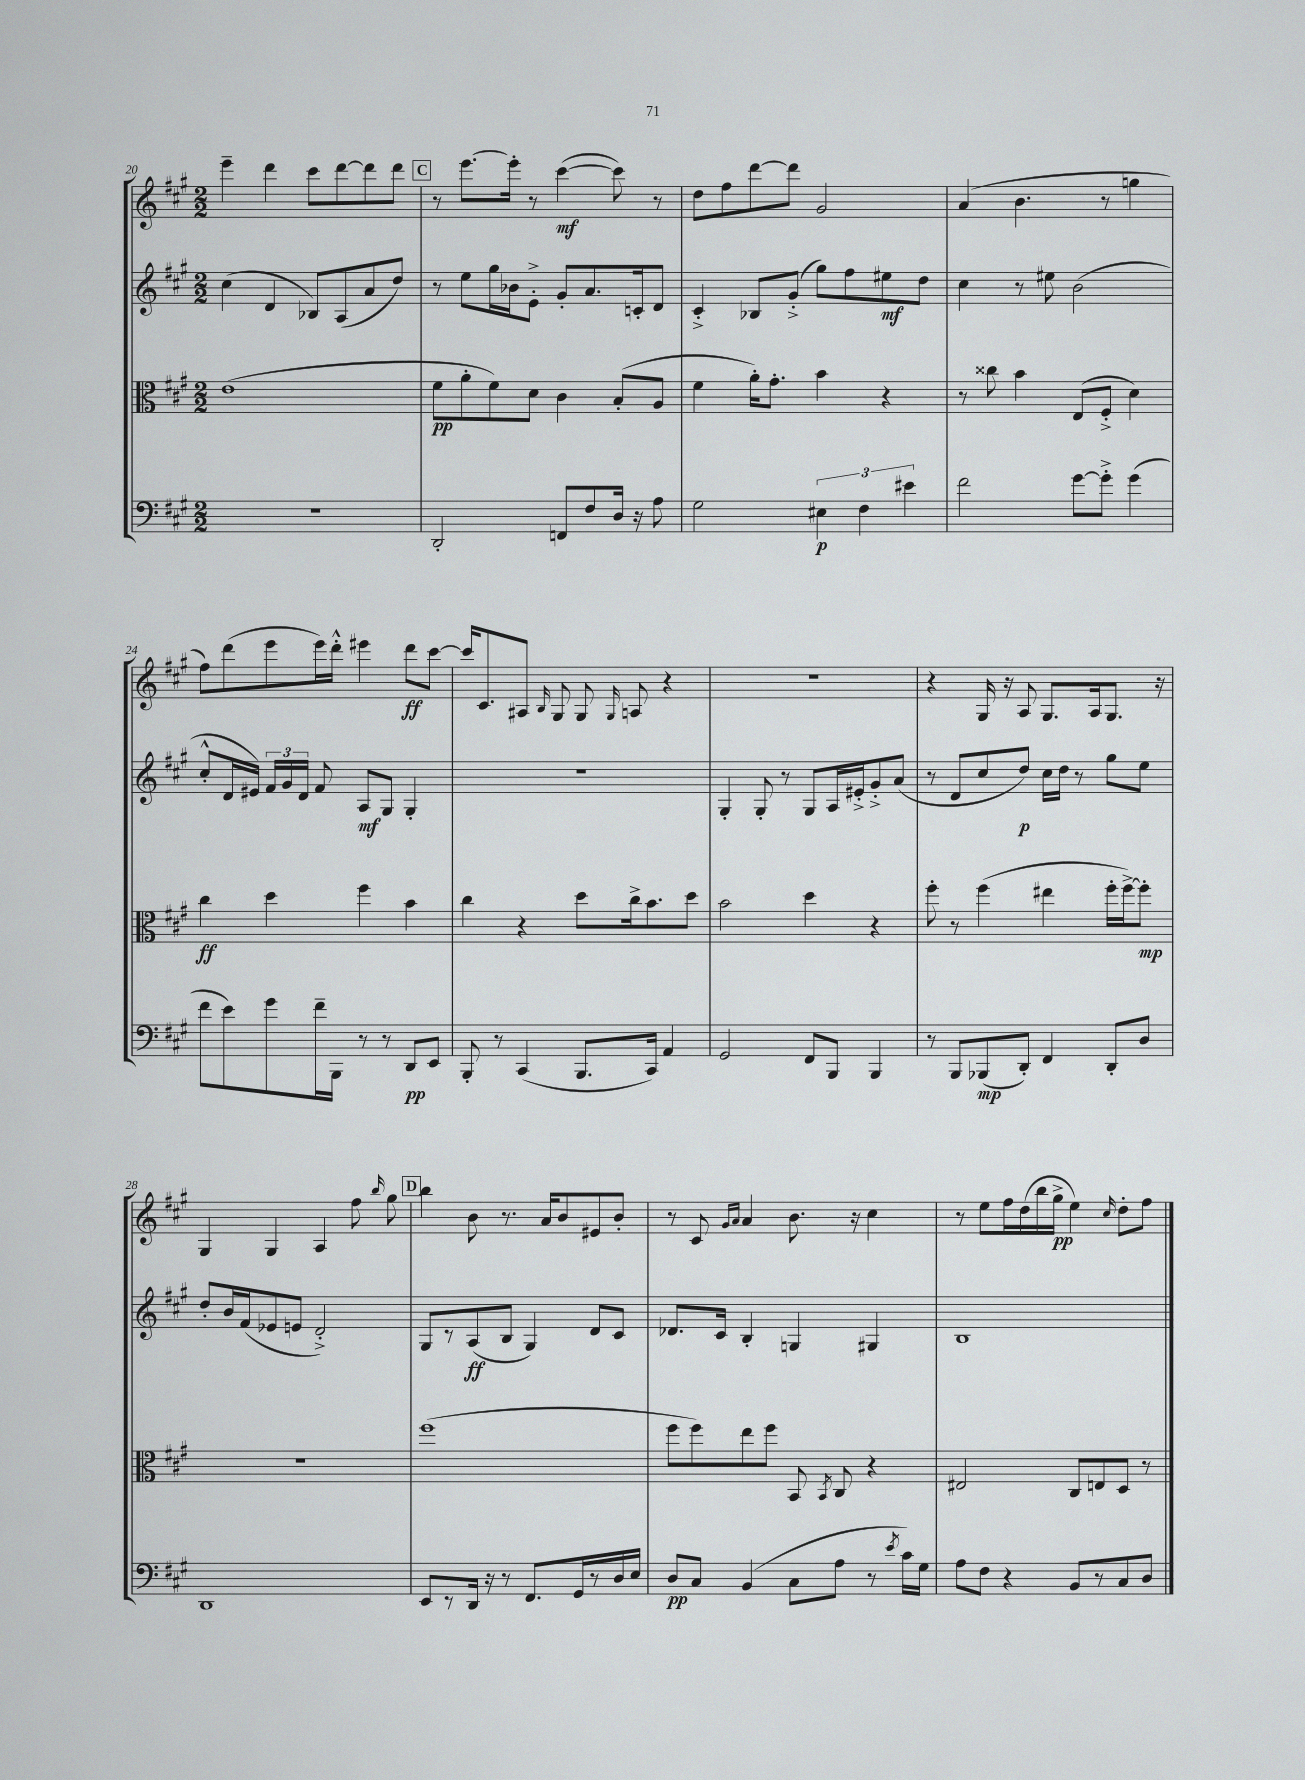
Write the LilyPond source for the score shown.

<<
\new StaffGroup <<
\new Staff = "s0" {
    \clef treble \key a \major \numericTimeSignature \time 2/2
    \autoBeamOff e'''4-- d'''4 cis'''8[ d'''8~ d'''8 d'''8] |
    \mark \markup { \box "C" } r8 e'''8.[~ e'''16]-. r8 cis'''4~\mf( cis'''8) r8 |
    d''8[ fis''8 d'''8~ d'''8] gis'2 |
    a'4( b'4. r8 g''4 |
    fis''8[) d'''8( e'''8 e'''16) d'''16]-.-^ eis'''4 d'''8[\ff cis'''8]~ |
    cis'''16[ cis'8. ais8] \grace { b16 } gis8 gis8 \grace { gis16 } a8 r4 |
    R1 |
    r4 gis16 r16 a8 gis8.[ a16 gis8.] r16 |
    gis4 gis4 a4 fis''8 \grace { b''16 } gis''8 |
    \mark \markup { \box "D" } b''4 b'8 r8. a'16[ b'8 eis'8 b'8]-. |
    r8 cis'8 \grace { gis'16[ a'16] } a'4 b'8. r16 cis''4 |
    r8 e''8[ fis''16 d''16( b''16 gis''16]->\pp e''4) \grace { cis''16 } d''8[-. fis''8] \bar "|." |
}
\new Staff = "s1" {
    \clef treble \key a \major \numericTimeSignature \time 2/2
    \autoBeamOff cis''4( d'4 bes8[) a8( a'8 d''8]) |
    \mark \markup { \box "C" } r8 e''8[ gis''16 bes'16 e'8]-.-> gis'8[-. a'8. c'16-. d'8] |
    cis'4-.-> bes8[ gis'8]-.->( gis''8[) fis''8 eis''8\mf d''8] |
    cis''4 r8 eis''8 b'2( |
    cis''8[-.-^ d'16 eis'16]) \tuplet 3/2 { fis'16[ gis'16 d'16] } fis'8 a8[\mf gis8] gis4-. |
    R1 |
    gis4-. gis8-. r8 gis8[ a16 eis'16-.-> gis'8-.-> a'8]( |
    r8 d'8[ cis''8 d''8]\p) cis''16[ d''16] r8 gis''8[ e''8] |
    d''8[-. b'16 fis'16( ees'8 e'8] d'2-.->) |
    \mark \markup { \box "D" } gis8[ r8 a8\ff( b8] gis4) d'8[ cis'8] |
    des'8.[ cis'16] b4-. g4 gis4 |
    b1 \bar "|." |
}
\new Staff = "s2" {
    \clef alto \key a \major \numericTimeSignature \time 2/2
    \autoBeamOff e'1( |
    \mark \markup { \box "C" } fis'8[\pp a'8-. fis'8) d'8] cis'4 b8[-.( a8] |
    fis'4 a'16[-.) gis'8.]-. b'4 r4 |
    r8 cisis''8 b'4 e8[( fis8]-.-> d'4) |
    cis''4\ff d''4 fis''4 b'4 |
    cis''4 r4 d''8[ cis''16-> b'8. d''8] |
    b'2 d''4 r4 |
    fis''8-. r8 fis''4( eis''4 fis''16[-. fis''16~->) fis''8]-.\mp |
    R1 |
    \mark \markup { \box "D" } fis''1( |
    fis''8[ fis''8) e''8 fis''8] b,8 \acciaccatura { b,8 } cis8 r4 |
    eis2 cis8[ e8 d8] r8 \bar "|." |
}
\new Staff = "s3" {
    \clef bass \key a \major \numericTimeSignature \time 2/2
    \autoBeamOff R1 |
    \mark \markup { \box "C" } d,2-. f,8[ fis8 d16] r16 a8 |
    gis2 \tuplet 3/2 { eis4\p fis4 eis'4 } |
    fis'2 gis'8[~ gis'8]-.-> gis'4( |
    fis'8[ e'8) gis'8 fis'16-- b,,16] r8 r8 d,8[\pp e,8] |
    b,,8-. r8 cis,4( b,,8.[ cis,16]) a,4 |
    gis,2 fis,8[ b,,8] b,,4 |
    r8 b,,8[ bes,,8\mp( d,8]-.) fis,4 d,8[-. d8] |
    d,1 |
    \mark \markup { \box "D" } e,8[ r8 d,16] r16 r8 fis,8.[ gis,16 r8 d16 e16] |
    d8[\pp cis8] b,4( cis8[ a8] r8 \acciaccatura { e'8 } cis'16[) gis16] |
    a8[ fis8] r4 b,8[ r8 cis8 d8] \bar "|." |
}
>>
>>
\layout { \context { \Score currentBarNumber = #20 } }
